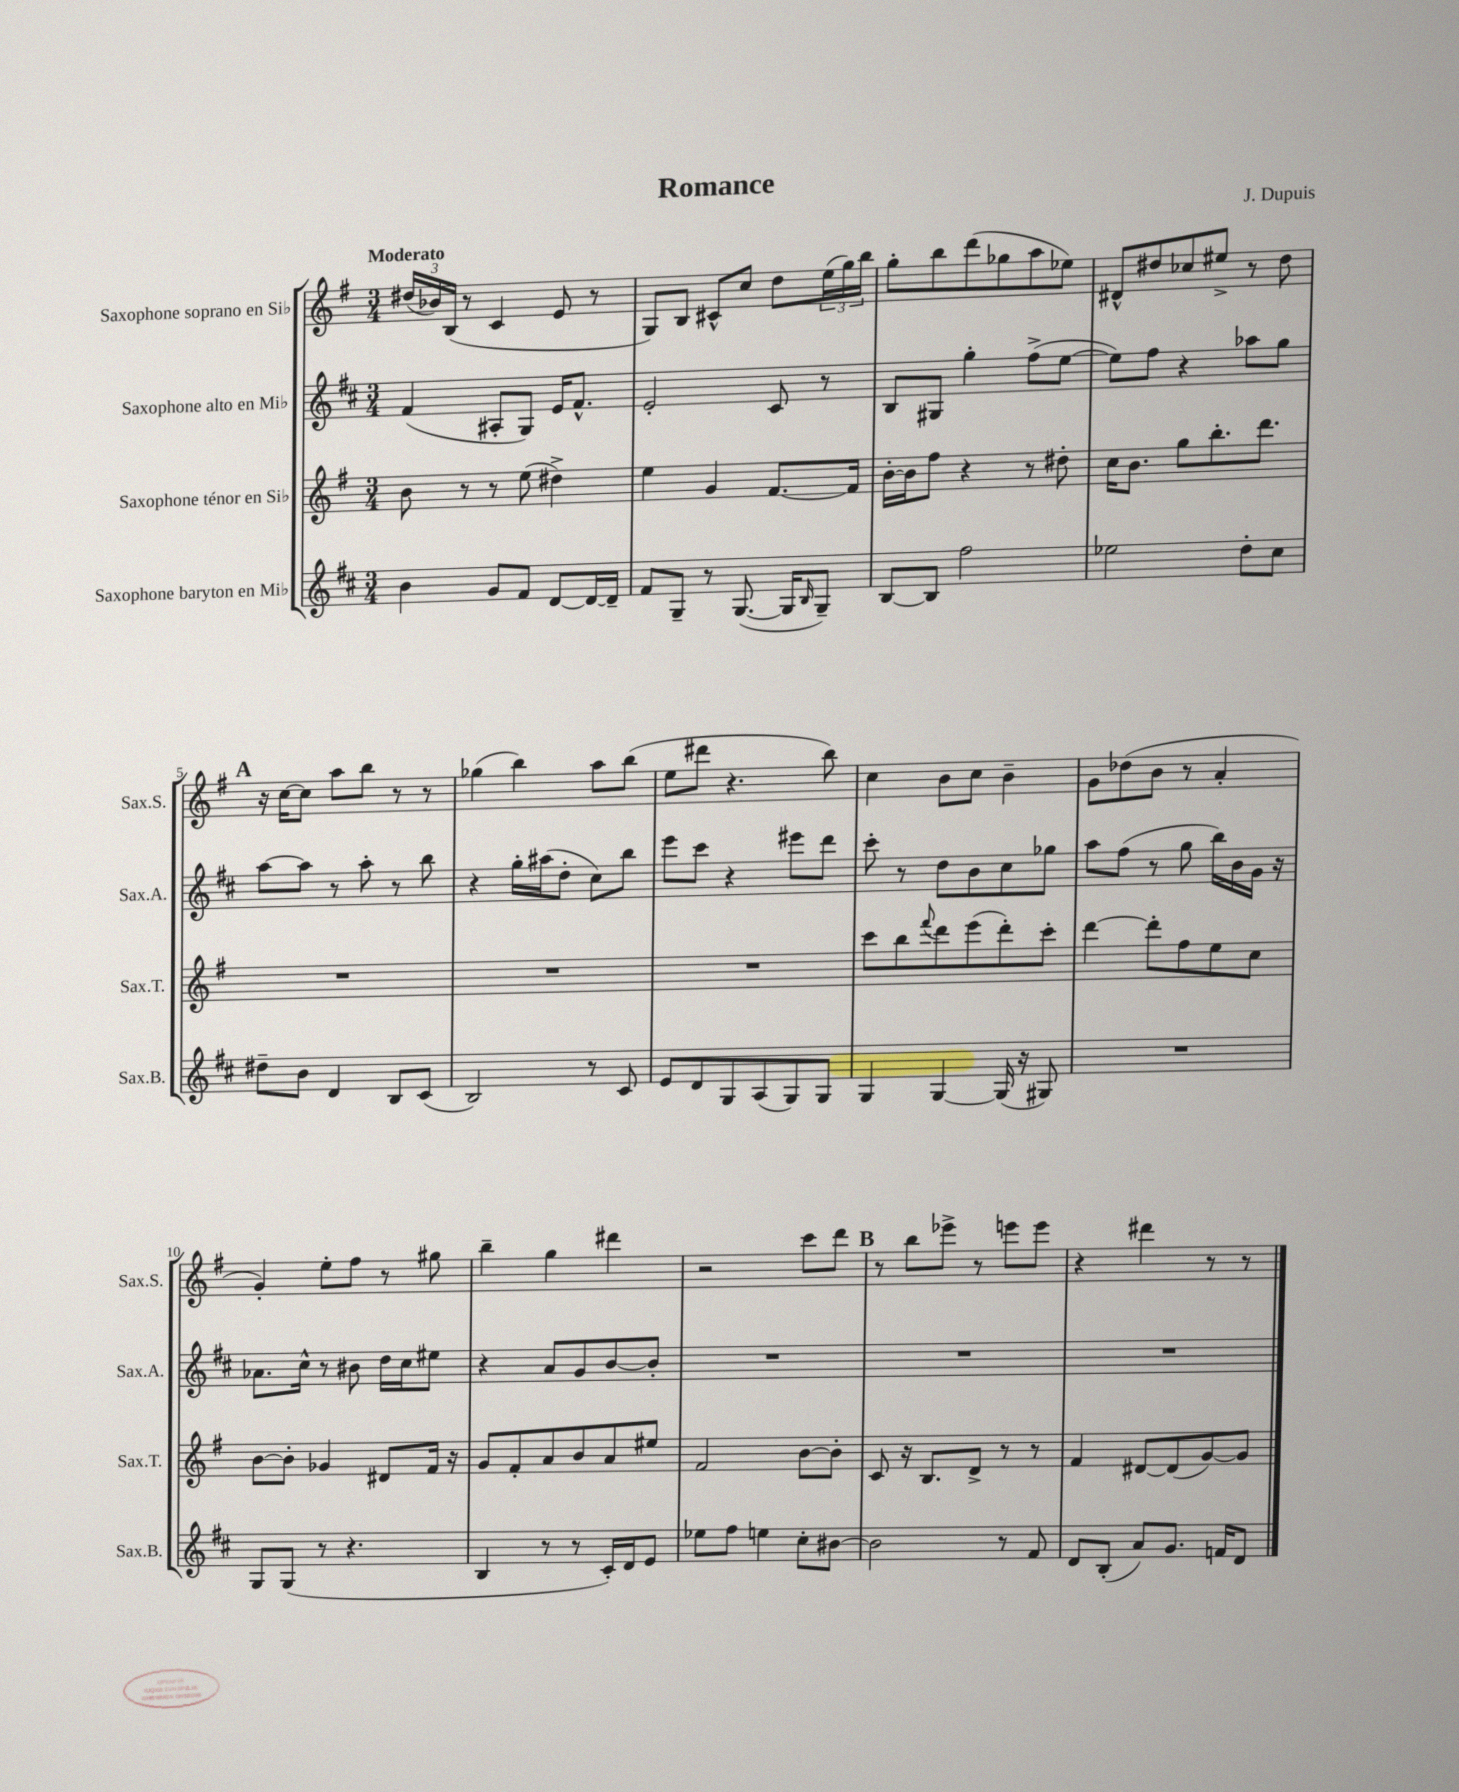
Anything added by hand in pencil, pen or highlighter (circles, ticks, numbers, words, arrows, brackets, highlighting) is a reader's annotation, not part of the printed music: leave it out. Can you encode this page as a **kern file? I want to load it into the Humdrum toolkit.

**kern	**kern	**kern	**kern
*part4	*part3	*part2	*part1
*staff4	*staff3	*staff2	*staff1
*I"Saxophone baryton en Mi♭	*I"Saxophone ténor en Si♭	*I"Saxophone alto en Mi♭	*I"Saxophone soprano en Si♭
*I'Sax.B.	*I'Sax.T.	*I'Sax.A.	*I'Sax.S.
*clefG2	*clefG2	*clefG2	*clefG2
*k[f#c#]	*k[f#]	*k[f#c#]	*k[f#]
*M3/4	*M3/4	*M3/4	*M3/4
=1	=1	=1	=1
!	!	!	!LO:TX:a:B:t=Moderato
4b\	8b\	(4f#/	(24dd#X/LL
.	.	.	24b-X/)
.	.	.	(24B/JJ
.	8r	.	8r
8g/L	8r	8A#X'/L	4c/
8f#/J	(8ee\	8G/J)	.
[8d/L	4dd#X^\)	16e/KL	8e/
.	.	8.f#^^/J	.
16d/L_	.	.	8r
16d~/JJ]	.	.	.
=2	=2	=2	=2
8f#/L	4ee\	2e'/	8G/L)
8G~/J	.	.	8B/J
8r	4g/	.	8c#X^^/L
([8.G/	.	.	8cc/J
.	[8.f#/L	8c#/	8dd\L
16G/KL]	.	.	.
16qqB/	.	.	.
8G~/J)	.	8r	(24ee\L
.	.	.	24gg\)
.	16f#/Jk]	.	.
.	.	.	24bb\JJ
=3	=3	=3	=3
[8B/L	[16b'\LL	8B/L	8gg'\L
.	16b\J]	.	.
8B/J]	8ff#\J	8G#X/J	8bb\
2ff#\	4r	4gg'\	(8ddd\
.	.	.	8gg-X\
.	8r	(8ff#^\L	8aa\
.	8dd#X'\	[8ee\J	8ee-X\J)
=4	=4	=4	=4
2ee-X\	16cc\KL	8ee\L])	8d#X^^/L
.	8.b\J	.	.
.	.	8ff#\J	8dd#X/
.	8gg\L	4r	8cc-X/
.	8.bb'\	.	8ee#X^/J
8dd'\L	.	8aa-X\L	8r
.	8.ddd\J	.	.
8cc#\J	.	8gg\J	8dd#\
!!LO:LB:g=z
!!LO:REH:place=s1:t=A
=5	=5	=5	=5
8dd#X~\L	2.r	[8aa\L	16r
.	.	.	[16cc\KL
8b\J	.	8aa\J]	8cc\J]
4d/	.	8r	8aa\L
.	.	8aa'\	8bb\J
8B/L	.	8r	8r
(8c#/J	.	8bb\	8r
=6	=6	=6	=6
2B/)	2.r	4r	(4gg-X\
.	.	16gg'\LL	4bb\)
.	.	(16aa#X\J	.
.	.	8dd'\J	.
8r	.	8cc#\L)	8aa\L
8c#/	.	8bb\J	(8bb\J
=7	=7	=7	=7
8e/L	2.r	8eee\L	8ee\L
8d/	.	8ccc#\J	8ddd#X\J
8G/	.	4r	4.r
(8A/	.	.	.
8G/)	.	8eee#X\L	.
8G/J	.	8ddd\J	8bb\)
=8	=8	=8	=8
4G/	8ccc\L	8ccc#'\	4cc\
.	8bb\	8r	.
.	8qqfff#/	.	.
[4G/	8ddd\	8dd\L	8b\L
.	(8eee\	8b\	8cc\J
(16G/]	8ddd'\)	8cc#\	4b~\
16r	.	.	.
8G#X/)	8ccc'\J	8gg-X\J	.
=9	=9	=9	=9
2.r	[4ddd\	8aa\L	8g\L
.	.	(8ff#\J	(8dd-X\
.	8ddd'\L]	8r	8b\J
.	8ff#\	8gg\	8r
.	8ee\	16bb\LL)	4a'/
.	.	16b\	.
.	8cc\J	16g\JJ	.
.	.	16r	.
!!LO:LB:g=z
=10	=10	=10	=10
8G/L	[8b\L	8.a-X\L	4g'/)
(8G/J	8b'\J]	.	.
.	.	16cc#^^\Jk	.
8r	4g-X/	8r	8ee'\L
4.r	.	8b#X\	8ff#\J
.	8d#X/L	16dd\LL	8r
.	.	16cc#\J	.
.	16f#/Jk	8ee#X\J	8gg#X\
.	16r	.	.
=11	=11	=11	=11
4B/	8g/L	4r	4bb~\
.	8f#'/	.	.
8r	8a/	8a/L	4gg\
8r	8b/	8g/	.
16c#'/LL)	8a/	[8b/	4ddd#X\
16d/J	.	.	.
8e/J	8ee#X/J	8b'/J]	.
=12	=12	=12	=12
8ee-X\L	2f#/	2.r	2r
8ff#\J	.	.	.
4een\	.	.	.
8cc#'\L	[8b\L	.	8ccc\L
[8b#X\J	8b'\J]	.	8ddd\J
!!LO:REH:place=s1:t=B
=13	=13	=13	=13
2b#\]	8c/	2.r	8r
.	16r	.	8bb\L
.	8.B/L	.	.
.	.	.	8eee-X^\J
.	8d^/J	.	8r
8r	8r	.	8eeen\L
8f#/	8r	.	8eee\J
=14	=14	=14	=14
8d/L	4f#/	2.r	4r
(8B'/J	.	.	.
8a/L)	[8d#X/L	.	4ddd#X\
8.g/J	(8d#/]	.	.
.	[8g/)	.	8r
16fn/KL	.	.	.
8d/J	8g/J]	.	8r
==	==	==	==
*-	*-	*-	*-
